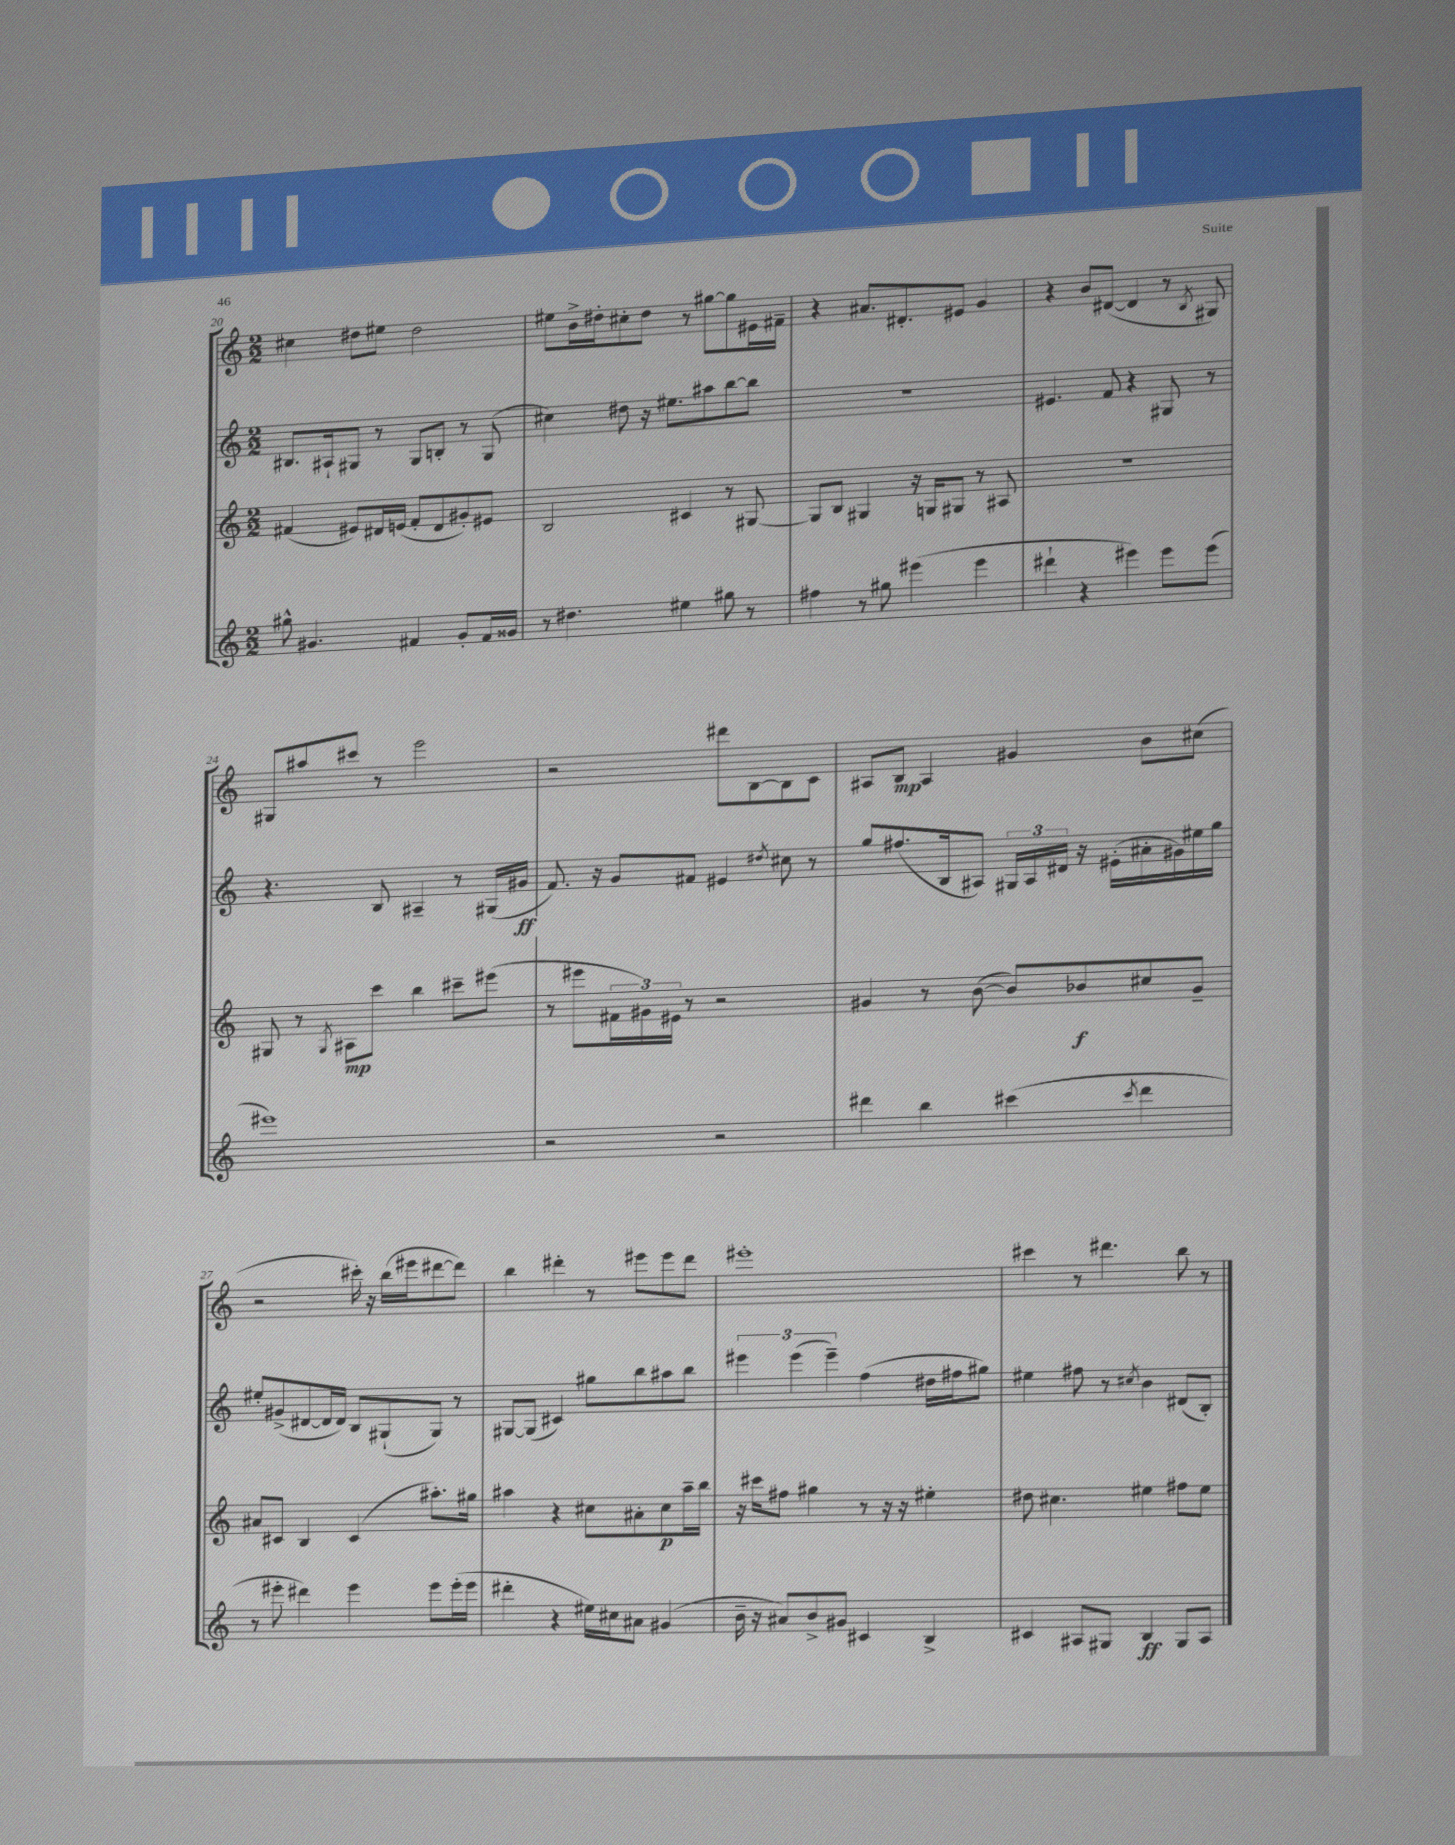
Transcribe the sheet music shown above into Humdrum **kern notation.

**kern	**kern	**kern	**kern
*staff4	*staff3	*staff2	*staff1
*clefG2	*clefG2	*clefG2	*clefG2
*k[]	*k[]	*k[]	*k[]
*M2/2	*M2/2	*M2/2	*M2/2
8gg#^^\	(4f#/	8.B#/L	4cc#\
4.g#/	.	.	.
.	.	16A#`/k	.
.	8e#/L)	8G#/J	8dd#\L
.	16d#/L	8r	8ee#\J
.	(16e/JJ	.	.
4f#/	8f#'/L	8G#/L	2dd#\
.	8d#/	8B'/J	.
8g#'/L	8g#'/)	8r	.
16f#/L	8e#/J	(8G#/	.
16g##/JJ	.	.	.
=	=	=	=
8r	2B/	4cc#\)	8ee#\L
4.dd#\	.	.	16b^\L
.	.	.	16dd#'\J
.	.	8dd#\	8cc#'\
.	.	16r	8dd#\J
.	.	8.ee#\L	.
4ee#\	4c#/	.	8r
.	.	8aa#\	[8gg#\L
8gg#\	8r	[8bb\	8gg#\]
8r	[8G#/	8bb\]J	16e#\L
.	.	.	16f#~\JJ
=	=	=	=
4ff#\	8G#/]L	1r	4r
.	8B/J	.	.
8r	4G#/	.	8.a#/L
8gg#\	.	.	.
.	.	.	8.d#'/
(4eee#\	16r	.	.
.	16G/LK	.	.
.	8G#/J	.	8e#/J
4eee#\	8r	.	4g/
.	8A#/	.	.
=	=	=	=
4ddd#`\	1r	4.e#/	4r
4r	.	.	8b/L
.	.	8f/	([8d#/J
4eee#\)	.	4r	4d#/]
8eee#\L	.	8G#/	8r
.	.	.	8qB/
(8eee#\J	.	8r	8G#/)
=	=	=	=
1eee#)	8G#/	4.r	8G#/L
.	8r	.	8aa#/
.	8qG#/	.	.
.	8A#\L	.	8ccc#/J
.	8ccc\J	8B/	8r
.	4bb\	4A#~/	2eee\
.	8ccc#~\L	8r	.
.	(8eee#\J	(16G#/LL	.
.	.	16g#/JJ	.
=	=	=	=
2r	8r	8.f/)	2r
.	8eee#\L	.	.
.	.	16r	.
.	24f#\L	8g/L	.
.	24g#\)	.	.
.	24e#\JJ	.	.
.	8r	8f#/J	.
2r	2r	4e#/	8ddd#\L
.	.	.	[8B\
.	.	8qdd#/	.
.	.	8cc#\	8B\]
.	.	8r	8c\J
=	=	=	=
4ddd#\	4g#/	8gg/L	8A#/L
.	.	(8.ff#/	8B/J
4bb\	8r	.	4A#/
.	.	16B/k	.
.	([8b\	8A#/J)	.
(4ccc#\	8b/]L)	24G#/LL	4g#/
.	.	24A#/	.
.	.	24d#/JJ	.
.	8b-/	16r	.
.	.	(16e#'\LL	.
8qccc#/	.	.	.
4ddd#\	8cc#/	16a#'\	8b\L
.	.	16g#\)	.
.	8g#~/J	16ee#\	(8cc#\J
.	.	16gg\JJ	.
=	=	=	=
8r	8a#/L	8ee#'/L	2r
8eee#'\	8c#/J	(8g#^/	.
4ddd#\)	4B/	[8d#/	.
.	.	16d#/]L	.
.	.	16d#/JJ)	.
4eee#\	(4c#/	8B/L	16ccc#'\)
.	.	.	16r
.	.	(8G#`/	(16bb\LL
.	.	.	16eee#\J
8eee#\L	8.aa#'\L)	8G#/J)	[8ddd#\
(16eee#'\L	.	8r	8ddd#\]J)
16eee#\JJ	16gg#\Jk	.	.
=	=	=	=
4ddd#'\	4aa#\	[8G#/L	4bb\
.	.	(8G#/]J	.
4r	4r	4c#/)	4ddd#'\
16ee#\LL)	8cc#\L	8gg#\L	8r
16cc#\J	.	.	.
8a#\J	8a#'\	8bb\	8eee#\L
(4g#/	8cc#\	8aa#\	8eee#\
.	16aa#~\L	8bb\J	8ddd#\J
.	16bb\JJ	.	.
=	=	=	=
16b~\	16r	6eee#\	1eee#'
16r	16ccc#\LK	.	.
8a#/L)	8ff#\J	.	.
.	.	(6eee#\	.
8b^/	4gg#\	.	.
.	.	6eee#~\)	.
8g#/J	.	.	.
4c#/	8r	(4ff\	.
.	16r	.	.
.	16r	.	.
4B^/	4ee#'\	16dd#\LL	.
.	.	16ff#\J	.
.	.	8gg#\J)	.
=	=	=	=
4c#/	8dd#\	4ee#\	4ccc#\
.	4.cc#\	.	.
8A#/L	.	8ff#\	8r
8G#/J	.	8r	4.ddd#\
.	.	8qcc#/	.
4B/	4ee#\	4b\	.
8G#/L	8ff#\L	(8d#/L	8bb\
8A#/J	8ee#\J	8B'/J)	8r
==	==	==	==
*-	*-	*-	*-
